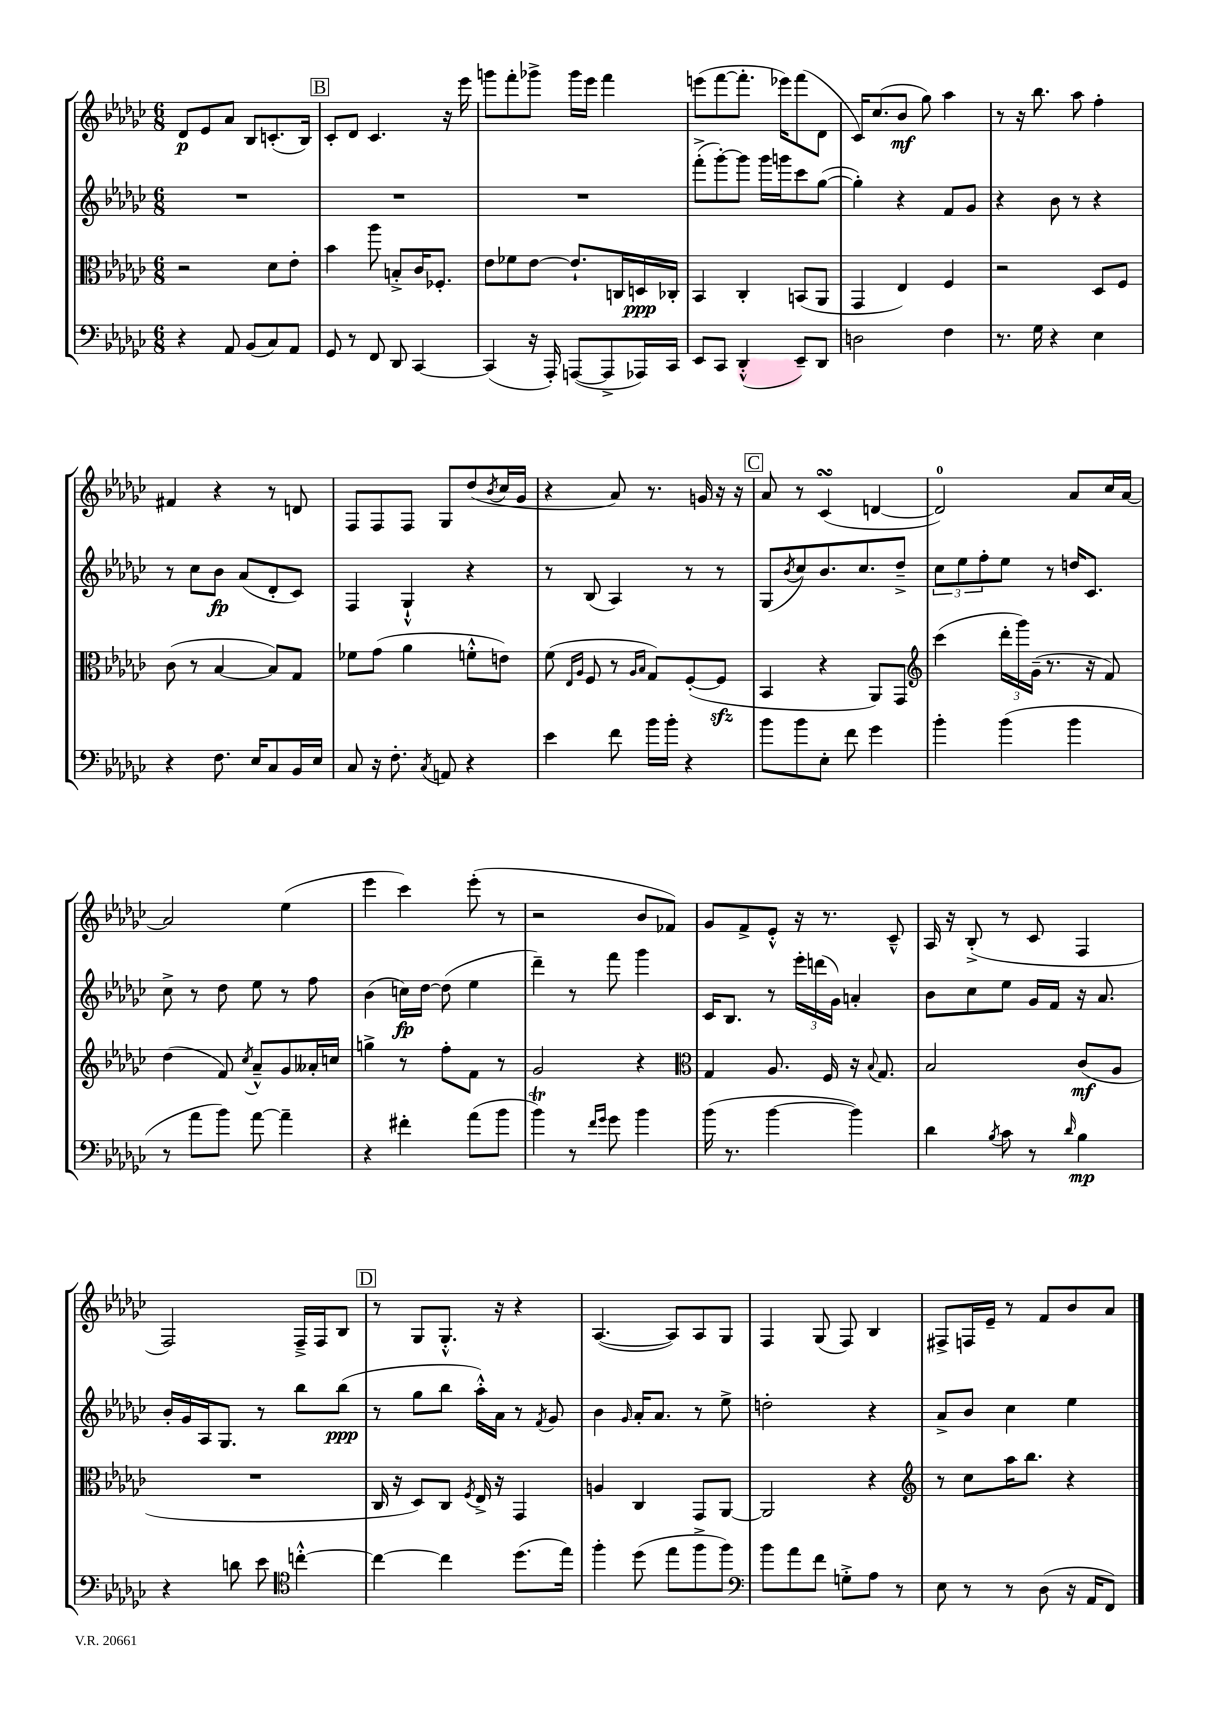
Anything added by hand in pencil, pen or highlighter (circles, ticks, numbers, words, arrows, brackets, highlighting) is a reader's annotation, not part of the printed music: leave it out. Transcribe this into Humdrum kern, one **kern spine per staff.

**kern	**kern	**kern	**kern
*staff4	*staff3	*staff2	*staff1
*clefF4	*clefC3	*clefG2	*clefG2
*k[b-e-a-d-g-c-]	*k[b-e-a-d-g-c-]	*k[b-e-a-d-g-c-]	*k[b-e-a-d-g-c-]
*M6/8	*M6/8	*M6/8	*M6/8
4r	2r	2.r	8d-
.	.	.	8e-
8AA-	.	.	8a-
(8BB-	.	.	8B-
8C-)	8d-	.	(8.c'
8AA-	8e-'	.	.
.	.	.	16B-)
=	=	=	=
8GG-	4b-	2.r	8c-'
8r	.	.	8d-
8FF	8aa-	.	4.c-
8DD-	8B'^	.	.
[4CC-	16c-	.	.
.	8.F-'	.	.
.	.	.	16r
.	.	.	16eee-
=	=	=	=
(4CC-]	8e-	2.r	8ggg
.	8f-	.	8fff'
16r	[8e-	.	8ggg-^
16AAA-')	.	.	.
([8AAA	8.e-`]	.	16ggg-
.	.	.	16eee-
8AAA^]	.	.	4fff
.	16C	.	.
16AAA-)	16D	.	.
16CC-	16C-'	.	.
=	=	=	=
8EE-	4BB-	(8fff'^	(8eee
8CC-	.	[8ggg-')	[8fff
(4DD-'^^	4C-'	8ggg-]	8.fff']
.	.	16ggg-	.
.	.	16ggg	16eee-)
8EE-~)	(8BB	8ccc-	(8fff
8DD-	8AA-	([8gg-	8d-
=	=	=	=
2D	4GG-	4gg-'])	16c-)
.	.	.	(8.cc-
.	4E-)	4r	8b-
.	.	.	8gg-)
4F	4F	8f	4aa-
.	.	8g-	.
=	=	=	=
8.r	2r	4r	8r
.	.	.	16r
16G-	.	.	8.bb-
4r	.	8b-	.
.	.	8r	8aa-
4E-	8D-	4r	4ff'
.	8F	.	.
=	=	=	=
4r	(8c-	8r	4f#
.	8r	8cc-	.
8.F	[4B-	8b-	4r
.	.	(8a-	.
16E-	.	.	.
8C-	8B-])	8d-'	8r
16BB-	8G-	8c-)	8d
16E-	.	.	.
=	=	=	=
8C-	8f-	4F	8F
16r	(8g-	.	8F
8.F'	.	.	.
.	4a-	4G-`^^	8F
8qC-	.	.	.
8AA	.	.	8G-
4r	8f'^^	4r	(8dd-
.	.	.	8qb-
.	8e)	.	16cc-
.	.	.	16g-
=	=	=	=
4e-	(8f	8r	4r
.	16qqE-	.	.
.	16qqA-	.	.
.	8F	(8B-	.
8f	8r	4A-)	8a-)
.	16qqA-	.	.
.	16qqB-	.	.
16b-	8G-)	.	8.r
16b-'	.	.	.
4r	([8F'	8r	.
.	.	.	16g
.	8F]	8r	16r
.	.	.	16r
=	=	=	=
8b-	4BB-	(8G-	8a-
.	.	8qb-	.
8b-	.	8cc-)	8r
8E-'	4r	8.b-	(4c-
8f	.	.	.
.	.	8.cc-	.
4g-	8AA-)	.	[4d
.	8GG-	8dd-~^	.
=	=	=	=
*	*clefG2	*	*
4b-'	(4ccc-	12cc-	2d])
.	.	12ee-	.
.	.	12ff'	.
(4b-	24ddd-'	8ee-	.
.	24ggg-)	.	.
.	(24g-~	.	.
.	8.r	8r	.
4b-	.	16dd	8a-
.	16r	8.c-	.
.	8f)	.	16cc-
.	.	.	[16a-
=	=	=	=
8r	(4dd-	8cc-^	2a-]
8a-	.	8r	.
8b-)	8f)	8dd-	.
.	8qcc-	.	.
[8a-	8a-~^^	8ee-	.
4a-~]	8g-	8r	(4ee-
.	16a--'	8ff	.
.	16cc	.	.
=	=	=	=
4r	4gg^	(4b-	4eee-
4f#'	8r	16cc)	4ccc-)
.	.	[16dd-	.
.	8ff'	(8dd-]	.
(8a-	8f	4ee-	(8eee-'
8b-	8r	.	8r
=	=	=	=
4b-)	2g-	4ddd-~)	2r
8r	.	8r	.
16qqf	.	.	.
16qqg-	.	.	.
8g-	.	8fff	.
4b-	4r	4ggg-	8b-
.	.	.	8f-)
=	=	=	=
*	*clefC3	*	*
(16b-	4G-	16c-	8g-
8.r	.	8.B-	.
.	.	.	8f^
[4b-	8.A-	8r	8e-'^^
.	.	24eee-'	16r
.	.	(24ddd	.
.	16F	.	8.r
.	.	24g-)	.
4b-])	16r	4a'	.
.	8qqB-	.	.
.	8.G-	.	.
.	.	.	8c-~^^
=	=	=	=
4d-	2B-	8b-	16A-
.	.	.	16r
.	.	8cc-	(8B-'^
8qB-	.	.	.
8c-	.	8ee-	8r
8r	.	16g-	8c-
.	.	16f	.
16qqd-	.	.	.
4B-	(8c-	16r	4F
.	.	8.a-	.
.	8A-	.	.
=	=	=	=
4r	2.r	16b-'	2F)
.	.	16g-	.
.	.	16A-	.
.	.	8.G-	.
8d	.	.	.
8e-	.	8r	.
*clefC4	*	*	*
[4cc'^^	.	8bb-	16F~^
.	.	.	16F
.	.	(8bb-	8B-
=	=	=	=
4cc_	16C-	8r	8r
.	16r	.	.
.	8D-)	8gg-	8G-
4cc]	8C-	8bb-	8.G-'^^
.	8qF	.	.
.	16E-^	16aa-'^^)	.
.	16r	16a-	16r
(8.dd-	4GG-	8r	4r
.	.	8qf	.
.	.	8g-	.
16ee-)	.	.	.
=	=	=	=
4ff'	4A	4b-	([4.A-
.	.	16qqg-	.
(8dd-	4C-	16a-'	.
.	.	8.a-	.
8ee-	.	.	8A-])
8ff^	8GG-	8r	8A-
8ff)	[8AA-	8ee-^	8G-
=	=	=	=
*clefF4	*	*	*
8b-	2AA-]	2dd'	4F
8a-	.	.	.
8f	.	.	(8G-
8G'^	.	.	8F)
8A-	4r	4r	4B-
8r	.	.	.
=	=	=	=
*	*clefG2	*	*
8E-	8r	8a-^	8F#^
8r	8cc-	8b-	16F
.	.	.	16e-~
8r	16aa-	4cc-	8r
.	8.bb-	.	.
(8D-	.	.	8f
16r	4r	4ee-	8b-
16AA-	.	.	.
8FF)	.	.	8a-
==	==	==	==
*-	*-	*-	*-
